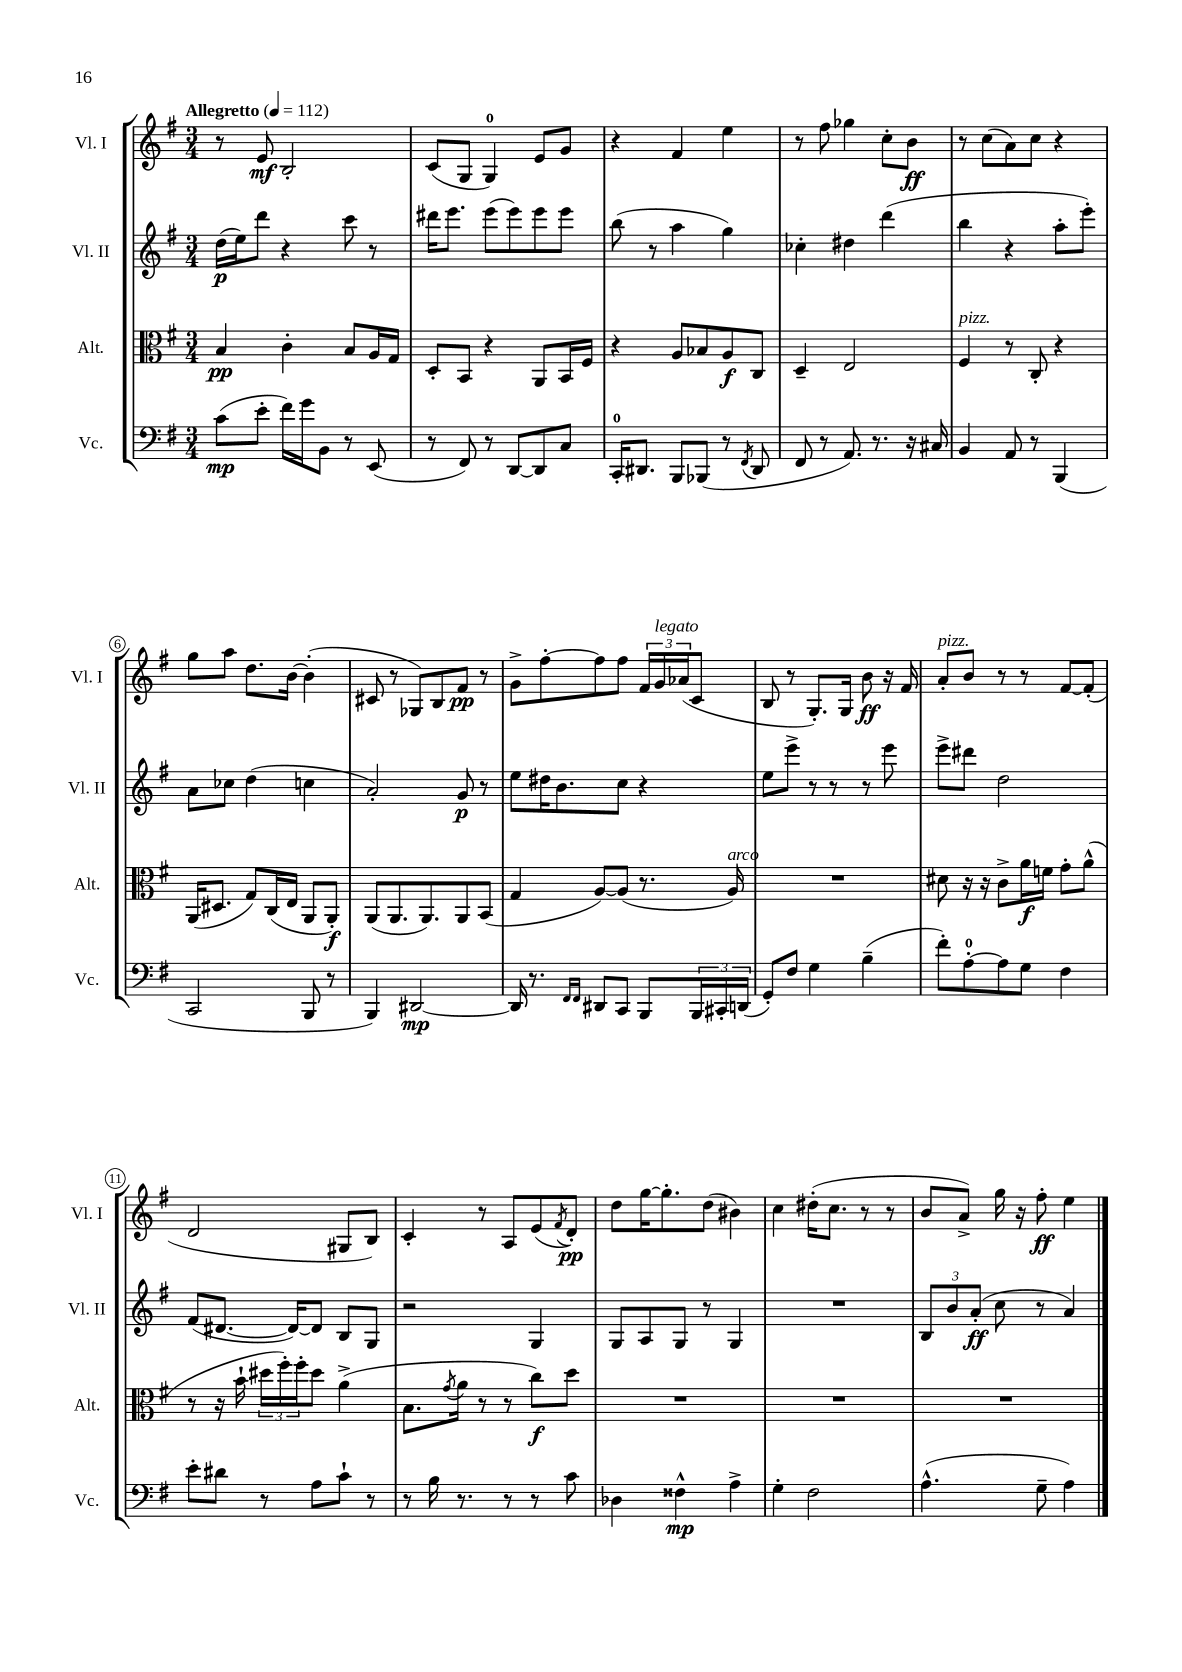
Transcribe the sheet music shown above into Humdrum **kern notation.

**kern	**kern	**kern	**kern
*staff4	*staff3	*staff2	*staff1
*clefF4	*clefC3	*clefG2	*clefG2
*k[f#]	*k[f#]	*k[f#]	*k[f#]
*M3/4	*M3/4	*M3/4	*M3/4
*MM112	*MM112	*MM112	*MM112
(8c\L	4B/	(16dd\LL	8r
.	.	16ee\J)	.
8e'\J	.	8ddd\J	8e/
16f#\LL)	4c'\	4r	2B'/
16g\J	.	.	.
8BB\J	.	.	.
8r	8B/L	8ccc\	.
(8EE/	16A/L	8r	.
.	16G/JJ	.	.
=	=	=	=
8r	8D'/L	16ddd#\LK	(8c/L
.	.	8.eee\J	.
8FF#/)	8BB/J	.	8G/J
8r	4r	(8eee\L	4G/)
[8DD/L	.	8eee\)	.
8DD/]	8AA/L	8eee\	8e/L
8C/J	16BB/L	8eee\J	8g/J
.	16F#/JJ	.	.
=	=	=	=
16CC'/LK	4r	(8bb\	4r
8.DD#/J	.	.	.
.	.	8r	.
8BBB/L	8A/L	4aa\	4f#/
(8BBB-/J	8B-/	.	.
8r	8A/	4gg\)	4ee\
8qFF#/	.	.	.
8DD#/	8C/J	.	.
=	=	=	=
8FF#/	4D~/	4cc-'\	8r
8r	.	.	8ff#\
8.AA/)	2E/	4dd#\	4gg-\
8.r	.	.	.
.	.	(4ddd\	8cc'\L
16r	.	.	8b\J
16C#/	.	.	.
=	=	=	=
4BB/	4F#/	4bb\	8r
.	.	.	(8cc\L
8AA/	8r	4r	8a\)
8r	8C'/	.	8cc\J
(4BBB/	4r	8aa'\L	4r
.	.	8eee'\J)	.
=	=	=	=
2CC/	(16AA/LK	8a\L	8gg\L
.	8.D#/J	.	.
.	.	8cc-\J	8aa\J
.	8G/L)	(4dd\	8.dd\L
.	(16C/L	.	.
.	16E/JJ	.	[16b\Jk
8BBB/	8AA/L	4cc\	(4b'\]
8r	8AA'/J)	.	.
=	=	=	=
4BBB/)	(8AA/L	2a'/)	8c#/
.	8.AA/	.	8r
[2DD#/	.	.	8G-/L)
.	8.AA/)	.	.
.	.	.	8B/
.	8AA/	8g/	8f#/J
.	(8BB/J	8r	8r
=	=	=	=
16DD#/]	4G/	8ee\L	8g^\L
8.r	.	.	.
.	.	16dd#\K	[8ff#'\
.	.	8.b\	.
16qqFF#/LL	.	.	.
16qqFF#/JJ	.	.	.
8DD#/L	[8A/L)	.	8ff#\]
8CC/J	(8A/]J	8cc\J	8ff#\J
8BBB/L	8.r	4r	24f#/LL
.	.	.	24g/
.	.	.	(24a-/J
24BBB/L	.	.	8c/J
24CC#'/	.	.	.
.	16A/)	.	.
(24DD/JJ	.	.	.
=	=	=	=
8GG'/L)	2.r	8ee\L	8B/
8F#/J	.	8eee^\J	8r
4G\	.	8r	8.G'/L)
.	.	8r	.
.	.	.	16G/Jk
(4B~\	.	8r	8b\
.	.	8eee\	16r
.	.	.	16f#/
=	=	=	=
8f#'\L)	8d#\	8eee^\L	8a'/L
[8A'\	16r	8ddd#\J	8b/J
.	16r	.	.
8A\]	8c^\L	2dd\	8r
8G\J	16a\L	.	8r
.	16f\JJ	.	.
4F#\	8g'\L	.	[8f#/L
.	(8a^^\J	.	(8f#'/]J
=	=	=	=
8e'\L	8r	(8f#/L	2d/
8d#\J	16r	[8.d#/J	.
.	16b`\	.	.
8r	24dd#\LL	.	.
.	24ff#'\)	.	.
.	.	16d#/_LK)	.
.	24ff#'\J	.	.
8A\L	8dd#\J	8d#/]J	.
8c`\J	(4a^\	8B/L	8G#/L
8r	.	8G/J	8B/J)
=	=	=	=
8r	8.B\L	2r	4c'/
16B\	.	.	.
.	8qg/	.	.
8.r	16a\Jk	.	.
.	8r	.	8r
8r	8r	.	8A/L
8r	8cc\L)	4G/	(8e/
.	.	.	8qf#/
8c\	8dd\J	.	8d'/J)
=	=	=	=
4D-\	2.r	8G/L	8dd\L
.	.	8A/	[16gg\K
.	.	.	8.gg'\]
4F##^^\	.	8G/J	.
.	.	8r	(8dd\J
4A^\	.	4G/	4b#\)
=	=	=	=
4G'\	2.r	2.r	4cc\
2F#\	.	.	(16dd#'\LK
.	.	.	8.cc\J
.	.	.	8r
.	.	.	8r
=	=	=	=
(4.A^^\	2.r	12B/L	8b/L
.	.	12b/	.
.	.	.	8a^/J)
.	.	(12a'/J	.
.	.	8cc\	16gg\
.	.	.	16r
8G~\	.	8r	8ff#'\
4A\)	.	4a/)	4ee\
==	==	==	==
*-	*-	*-	*-
